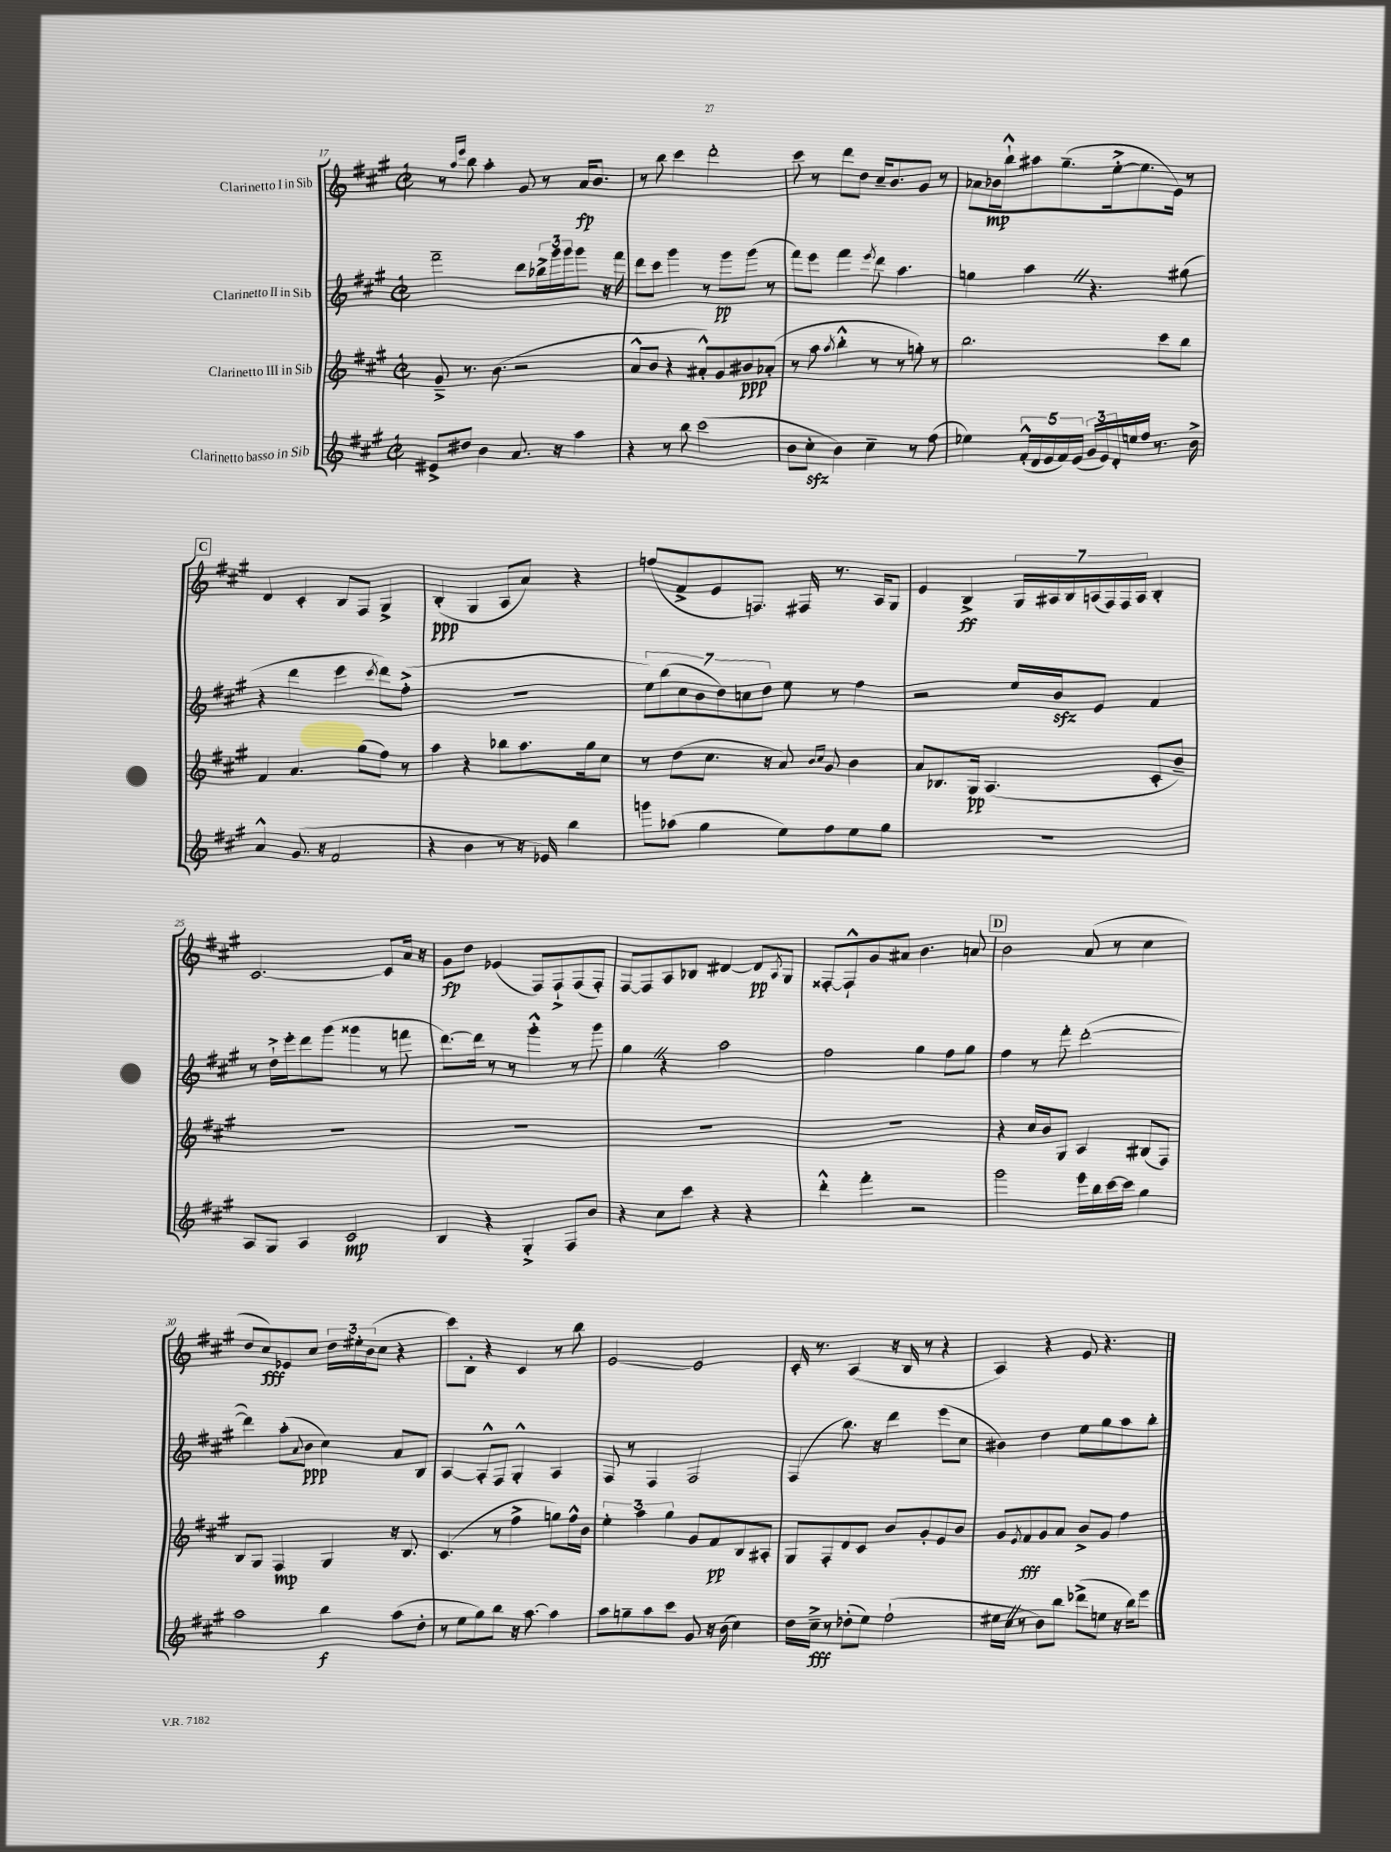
<<
\new StaffGroup <<
\new Staff = "s0" \with { instrumentName = "Clarinetto I in Sib" } {
    \clef treble \key a \major \defaultTimeSignature \time 2/2
    r8 \grace { a''16 e'''16 } b''8 a''4-. gis'8 r8 a'16\fp b'8. |
    r8 b''8 cis'''4 d'''2-. |
    cis'''8 r8 d'''8 d''8 cis''16-- b'8. gis'8 r8 |
    aes'8 bes'16\mp b''16-!-^ ais''8 gis''8.--( e''16~-.-> e''8. e'16) r8 |
    \mark \markup { \box "C" } d'4 cis'4-. b8 fis8 gis4-> |
    b4-.\ppp( gis4 a8 a'8) r4 |
    f''8( fis'8-> e'8 f8.) fis16 r8. a16 gis8 |
    e'4 b4->\ff \tuplet 7/4 { gis16 ais16 b16 a16( fis16) fis16 a16 } b4-. |
    cis'2.~ cis'8 a'16 r16 |
    gis'8\fp d''8 ees'4( fis8) fis8-!-> fis8( fis8-.) |
    fis8~ fis8 a8 bes8 dis'4~ dis'8\pp \acciaccatura { a8 } gis8 |
    fisis8~-. fisis8-!-^ gis'8 ais'8 b'4. a'8 |
    \mark \markup { \box "D" } b'2 a'8( r8 cis''4 |
    d''8 cis''8\fff) ees'8 cis''8 \tuplet 3/2 { d''16 eis''16-. b'16( } cis''8 r4 |
    cis'''8) b8-. r4 cis'4 r8 b''8 |
    e'2~ e'2 |
    cis'16-. r8. a4( r16 b16 r8 r4 |
    a4) r4 e'8 r4. \bar "|." |
}
\new Staff = "s1" \with { instrumentName = "Clarinetto II in Sib" } {
    \clef treble \key a \major \defaultTimeSignature \time 2/2
    fis'''2-- d'''8 \tuplet 3/2 { bes''16-> gis'''16 gis'''16 } gis'''8 r16 fis'''16 |
    d'''8 cis'''8 gis'''4 r8 gis'''8\pp gis'''8( r8 |
    fis'''8) e'''8 fis'''4 \acciaccatura { e'''8 } d'''8 a''4. |
    g''4 a''4 \once \override BreathingSign.text = \markup { \musicglyph "scripts.caesura.straight" } \breathe r4. gis''8( |
    \mark \markup { \box "C" } r4 d'''4 e'''4 \acciaccatura { cis'''8 } d'''8) fis''8-.->( |
    R1 |
    \tuplet 7/4 { e''8) b''8( cis''8 b'8 d''8) c''8 d''8 } e''8 r8 fis''4 |
    r2 e''16 b'16\sfz e'8 fis'4 |
    r8 d''16-!-> e'''16-. d'''8 gis'''8( gisis'''4 r8 f'''8 |
    d'''8.~) d'''16 r8 r8 gis'''4-.-^ r8 gis'''8 |
    gis''4 \once \override BreathingSign.text = \markup { \musicglyph "scripts.caesura.straight" } \breathe r4 a''2 |
    fis''2 gis''4 fis''8 gis''8 |
    \mark \markup { \box "D" } fis''4 r8 fis'''8-. d'''2~-.( |
    d'''4) a''8-.( \appoggiatura { a'8 } b'8\ppp cis''4) a'8 b8 |
    a4~ a8-.-^ fis8 gis4-.-^ a4 |
    fis8 r8 fis4 fis2 |
    fis4( b''8.) r16 d'''4 e'''8( cis''8 |
    bis'4) d''4 e''8 gis''8 a''8 b''8-. \bar "|." |
}
\new Staff = "s2" \with { instrumentName = "Clarinetto III in Sib" } {
    \clef treble \key a \major \defaultTimeSignature \time 2/2
    gis'8---> r8. b'8.( r2 |
    a'8-^ b'8 r4 ais'8-.-^) gis'8 bis'8\ppp aes'8-.( |
    r8 a''8 \acciaccatura { a''8 } b''4-.-^ r8 r8 g''8-.) r8 |
    b''2. cis'''8 b''8 |
    \mark \markup { \box "C" } fis'4 a'4. gis''8( fis''8) r8 |
    a''4 r4 bes''8 a''8. gis''16 cis''8 |
    r8 d''8( cis''8. r16 a'8) \grace { b'16 cis''16 } gis'8 b'4 |
    a'8 bes8. gis16\pp a4.( cis'8-. b'8--) |
    R1 |
    R1 |
    R1 |
    R1 |
    \mark \markup { \box "D" } r4 cis''16 b'16 gis8 a4 bis8( fis8) |
    b8 gis8 fis4\mp gis4 r16 b8. |
    cis'4.( r8 fis''4-> g''8) fis''16-^ b'16 |
    \tuplet 3/2 { e''4-. a''4 gis''4 } gis'8 fis'8\pp b8 ais8-. |
    gis8 fis8-. d'8 cis'8 b'8 gis'8-. e'8 b'8 |
    gis'8 \acciaccatura { e'8 } fis'8\fff gis'8 a'8 b'8-> gis'8 fis''4 \bar "|." |
}
\new Staff = "s3" \with { instrumentName = "Clarinetto basso in Sib" } {
    \clef treble \key a \major \defaultTimeSignature \time 2/2
    eis'8-> dis''8 b'4 a'8. r16 a''4 |
    r4 r8 b''8 cis'''2( |
    b'8 cis''8-.\sfz b'4) cis''4-- r8 fis''8( |
    ees''4) \tuplet 5/4 { fis'16-.-^( d'16 e'16 fis'16) e'16( } \tuplet 3/2 { gis'16 e'16) d'16-. } e''16 fis''16 r8. b'16-> |
    \mark \markup { \box "C" } a'4-^ gis'8.( r16 fis'2 |
    r4 b'4 r8 r16 ees'16) b''4 |
    g'''8 aes''8( gis''4 e''8) fis''8 e''8 gis''8 |
    R1 |
    a8 gis8 a4 cis'2\mp |
    b4 r4 gis4-.-> fis8 b'8 |
    r4 cis''8 cis'''8 r4 r4 |
    d'''4-.-^ fis'''4-. r2 |
    \mark \markup { \box "D" } gis'''2 e'''16 b''16 cis'''16~ cis'''16 gis''4 |
    a''2 b''4\f a''8( d''8-. |
    r8 e''8 gis''8) b''8 r16 a''8.~ a''4 |
    a''8 g''8-- a''8 cis'''8 gis'8 r16 b'16( cis''4) |
    d''16 cis''16--->\fff r8 des''8-.( e''8) fis''2-!( |
    eis''16 cis''16 \once \override BreathingSign.text = \markup { \musicglyph "scripts.caesura.straight" } \breathe r8 b'8) b''8 des'''8->( e''8 r16 b''16) e'''8 \bar "|." |
}
>>
>>
\layout { \context { \Score currentBarNumber = #17 } }
